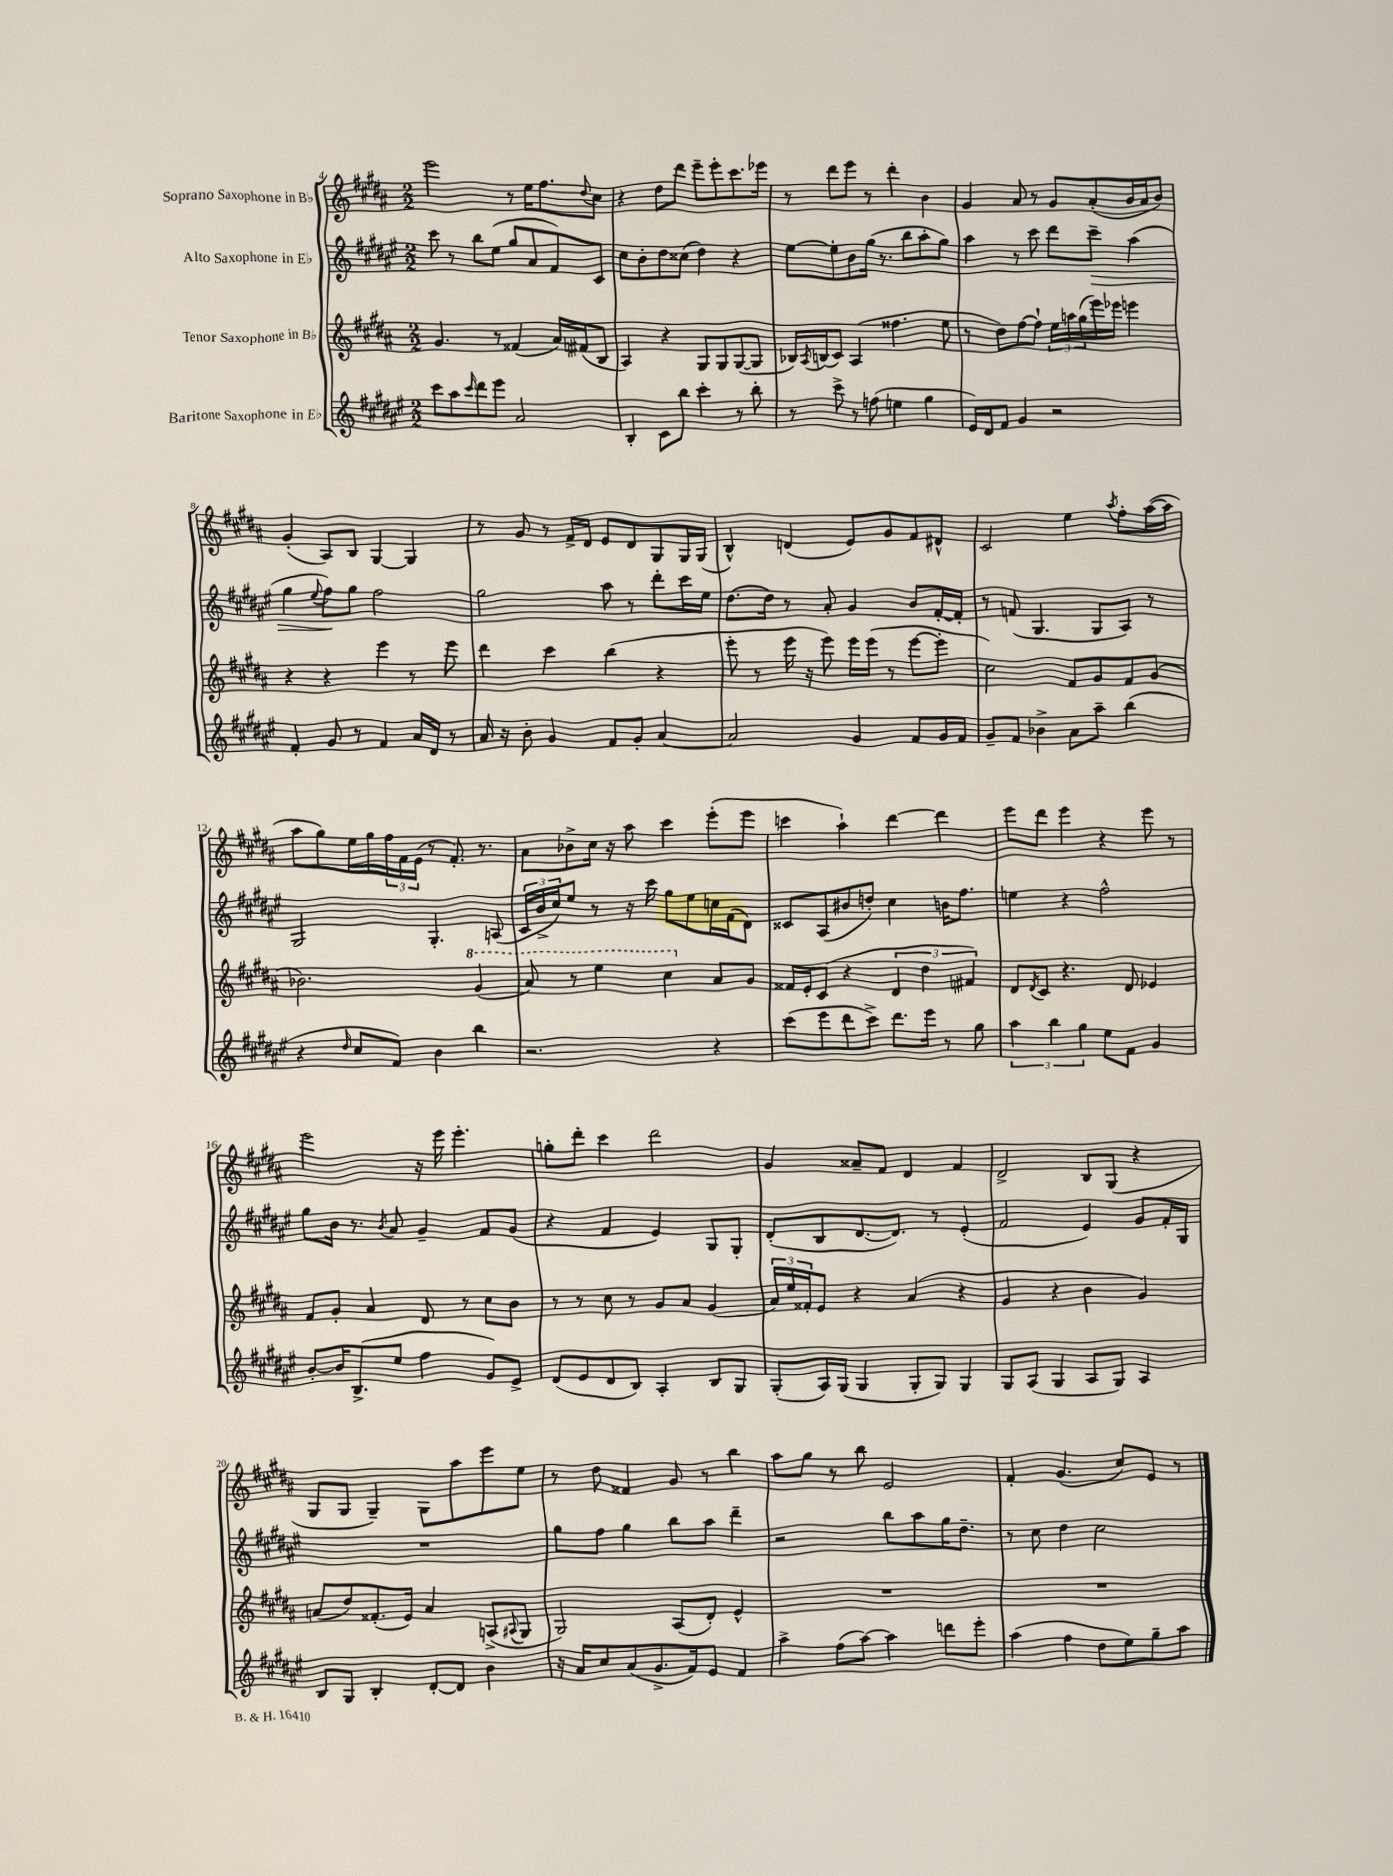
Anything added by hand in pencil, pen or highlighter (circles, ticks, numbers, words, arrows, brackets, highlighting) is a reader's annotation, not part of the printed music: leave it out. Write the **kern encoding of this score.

**kern	**kern	**kern	**kern
*staff4	*staff3	*staff2	*staff1
*clefG2	*clefG2	*clefG2	*clefG2
*k[f#c#g#d#a#e#]	*k[f#c#g#d#a#]	*k[f#c#g#d#a#e#]	*k[f#c#g#d#a#]
*M2/2	*M2/2	*M2/2	*M2/2
8ccc#\L	4.g#/	8ccc#\	2eee\
8aa#\	.	8r	.
16qqccc#/	.	.	.
8ddd#\	.	8bb\L	.
8eee#\J	8r	(8ee#\J	.
2a#/	(4f##/	8gg#/L	8r
.	.	8a#/	16ee\LK
.	.	.	8.ff#\
.	16a#/LL)	8f#/)	.
.	(16f#/J	.	.
.	.	.	8qqdd#/
.	8B/J	8c#/J	8cc#\J
=	=	=	=
4B'/	4A#/)	8cc#\L	4r
.	.	8b'\	.
8c#\L	4r	8dd#\	8dd#\L
8bb\J	.	(8cc##\J	8ddd#\J
4ccc#'\	8G#/L	4dd#\)	8eee~\L
.	8G#/	.	8eee'\
8r	([8G#/	4r	8.ccc#\
8bb'\	8G#/]J	.	.
.	.	.	16eee-\Jk
=	=	=	=
8r	16B-/LL)	[8ee#\L	8r
.	8qA#/	.	.
.	(16B/J	.	.
8ccc#^\	8c#/J)	8ee#'\]	8ddd#\L
8r	(4A#/	8b\	8eee\J
(8ff\	.	(16gg#\Jk	8r
.	.	8.r	.
4ee\	4.ff##\	.	4ddd#'\
.	.	8bb\L	.
4gg#\	.	8aa#'\	4b\
.	8ee\	8gg#\J)	.
=	=	=	=
16e#/LL)	8r	4aa#\	4g#/
16d#/J	.	.	.
8f#/J	8dd#\L)	.	.
4g#/	[8ff#\	8r	8a#/
.	8ff#`\]J	8ccc#\	8r
2r	24ee\LL	8ddd#\L	8g#/L
.	24aa\	.	.
.	(24gg#\	.	.
.	16eee\)	8ccc#~\J	(8a#'/
.	16eee-\JJ	.	.
.	4eee\	(4aa#\	16b/L
.	.	.	16a#/J
.	.	.	8b/J)
=	=	=	=
4f#'/	4r	4gg#\	(4g#'/
.	.	8qqee#/	.
8g#/	4r	8ff#\L)	8A#/L)
8r	.	8gg#\J	8B/J
4f#/	4eee\	2ff#\	[4G#/
16a#/LL	8r	.	4G#/]
16d#/JJ	.	.	.
8r	8eee\	.	.
=	=	=	=
16a#/	4ddd#\	2gg#\	8r
16r	.	.	.
8b'\	.	.	8g#/
4g#/	4ccc#\	.	8r
.	.	.	16f#^/LL
.	.	.	16d#/JJ
8f#/L	(4bb\	8aa#\	8e/L
8g#'/J	.	8r	8d#/
[4a#/	4r	8ddd#'\L	8G#/
.	.	16ccc#\L	16G#/L
.	.	16ee#\JJ	(16G#/JJ
=	=	=	=
2a#/]	8eee'\	[8.dd#\L	4B^^/)
.	8r	.	.
.	.	16dd#\]Jk	.
.	16eee\	8r	(4d/
.	16r	.	.
.	8eee\)	8a#'/	.
4g#/	16eee\LL	4g#/	8e/L)
.	(16eee\JJ	.	.
.	8r	.	8g#/
8f#/L	[8eee\L	8b/L	8f#/
16g#/L	8eee'\]J	[16f#'/L	8d#^^/J
16f#/JJ	.	16f#'/]JJ	.
=	=	=	=
8g#~/L	2cc#\)	8r	2c#/
8f#/J	.	(8f/	.
4b-^\	.	4.G#/	.
8a#\L	8f#/L	.	4ee\
8aa#~\J	8g#/	8G#/L	.
.	.	.	8qaa#/
(4bb\	8f#/	8A#/J)	8ff#'\L
.	(8g#/J	8r	([16aa#\L
.	.	.	16aa#\]JJ
=	=	=	=
4r	2.b-\)	2G#/	8aa#\L
.	.	.	8gg#\)
16qqdd#/	.	.	.
8cc#/L	.	.	16ee\L
.	.	.	16gg#\
8f#/J)	.	.	24ff#\
.	.	.	24f#\
.	.	.	(24e\JJ
4b\	.	4.G#'/	8r
.	.	.	8.f#'/)
4bb\	(4gg#/	.	.
.	.	.	8.r
.	.	(8A/	.
=	=	=	=
2.r	8aa#/)	24c#/LL	8a#\L
.	.	24b^/	.
.	.	24cc#/J)	.
.	8r	8ee#/J	8b-^\
.	4eee\	8r	16cc#\Jk
.	.	.	16r
.	.	16r	8aa#\
.	.	16ccc#\	.
.	4ccc#\	8gg#\L	4ccc#\
.	.	8ee#\	.
4r	8a#/L	16cc\L	(8eee'\L
.	.	(16f#\J	.
.	8g#/J	8d#\J)	8eee\J
=	=	=	=
(8ccc#\L	16f##/LL	8c##/L	4ccc\
.	16e'/J	.	.
8eee#\	(8c#/J	(8A#/	.
8ddd#\	4r	8b#/	4aa#`\)
8ccc#^\J)	.	8dd'/J)	.
8.ddd#\L	6d#/	4cc#\	[4ddd#\
.	6dd#\	.	.
16eee#\Jk	.	.	.
8r	.	16b\LK	4ddd#\]
.	.	8.ff#\J	.
.	6f#/)	.	.
8gg#\	.	.	.
=	=	=	=
6aa#\	8d#/L	4ee\	8eee\L
.	8qd#/	.	.
.	8c#/J	.	8ddd#\J
6bb\	.	.	.
.	4.r	4r	4eee\
6gg#\	.	.	.
8ee#\L	.	2ff#^^\	4r
8f#\J	8d#/	.	.
4g#/	4e-/	.	8eee\
.	.	.	8r
=	=	=	=
[8b'/L	8f#/L	8gg#\L	2eee\
16b/]K	8g#'/J	16b\Jk	.
(8.B^/	.	8.r	.
.	4a#/	.	.
.	.	8qb/	.
8ee#/J	.	8a#/	.
4ff#\	8d#/	4g#~/	16r
.	.	.	16eee\
.	8r	.	4.eee'\
8g#/L)	8cc#\L	8f#/L	.
8e#^/J	8b\J	(8g#/J	.
=	=	=	=
(8d#/L	8r	4r	8gg'\L
8e#/	8r	.	8ddd#'\J
8d#/	8cc#\	4f#/	4ccc#\
8B/J)	8r	.	.
4A#'/	8g#/L	4e#/)	2ddd#\
.	8a#/J	.	.
8B/L	(4g#/	8G#/L	.
8G#/J	.	8G#'/J	.
=	=	=	=
(8G#'/L	24a#/LL)	(8d#'/L	4g#/
.	24ee/	.	.
.	24f##'/J	.	.
16A#/L)	8e/J	8B/	.
(16G#/JJ	.	.	.
4G#/	4r	[8.d#/	8a##~/L
.	.	.	8f#/J
.	.	8.d#/]J)	.
8G#'/L	(4a#/	.	4d#/
8G#/J)	.	8r	.
4G#/	4r	(4e#'/	4f#/
=	=	=	=
8G#/L	4g#/	2f#/	2d#^/
(8A#/J	.	.	.
4G#/	4r	.	.
8A#/L	4b\	4e#/)	8B/L
8G#/J)	.	.	(8G#/J
4A#/	4g#/)	8g#/L	4r
.	.	16f#'/L	.
.	.	16G#/JJ	.
=	=	=	=
8B/L	(8a/L	1r	8G#/L
8G#/J	8dd#/)	.	8G#/J
4B'/	(8.f##'/	.	4G#~/)
.	16e/Jk)	.	.
[8d#'/L	4a/	.	8G#\L
8d#/]J	.	.	8aa#\
4b\	(8A^/L	.	8eee\
.	8qqA#/	.	.
.	8G#/J	.	8ee\J
=	=	=	=
16r	2G#/)	8gg#\L	8r
16a#/LK	.	.	.
8cc#/	.	8ff#\J	8dd#\
(8a#/	.	4gg#\	4f##/
8.g#^/	.	.	.
.	(8A#/L	8bb\L	8g#/
16f#/k)	.	.	.
8e#/J	8d#'/J)	8aa#\J	8r
4f#/	4e^^/	4ddd#~\	4bb\
=	=	=	=
4aa#^\	1r	2r	8aa#\L
.	.	.	8gg#\J
(8ff#\L	.	.	8r
[8aa#\J)	.	.	8bb\
4aa#\]	.	8bb\L	2e/
.	.	8aa#\	.
8ddd\L	.	16gg#\K	.
.	.	8.dd#~\J	.
8eee#'\J	.	.	.
=	=	=	=
(4aa#\	1r	8r	4f#'/
.	.	8cc#\	.
4ff#\	.	4dd#\	(4.g#/
8dd#\L	.	2cc#\	.
8ee#\)	.	.	8cc#/L)
8gg#~\	.	.	8e/J
8aa#\J	.	.	8r
==	==	==	==
*-	*-	*-	*-
